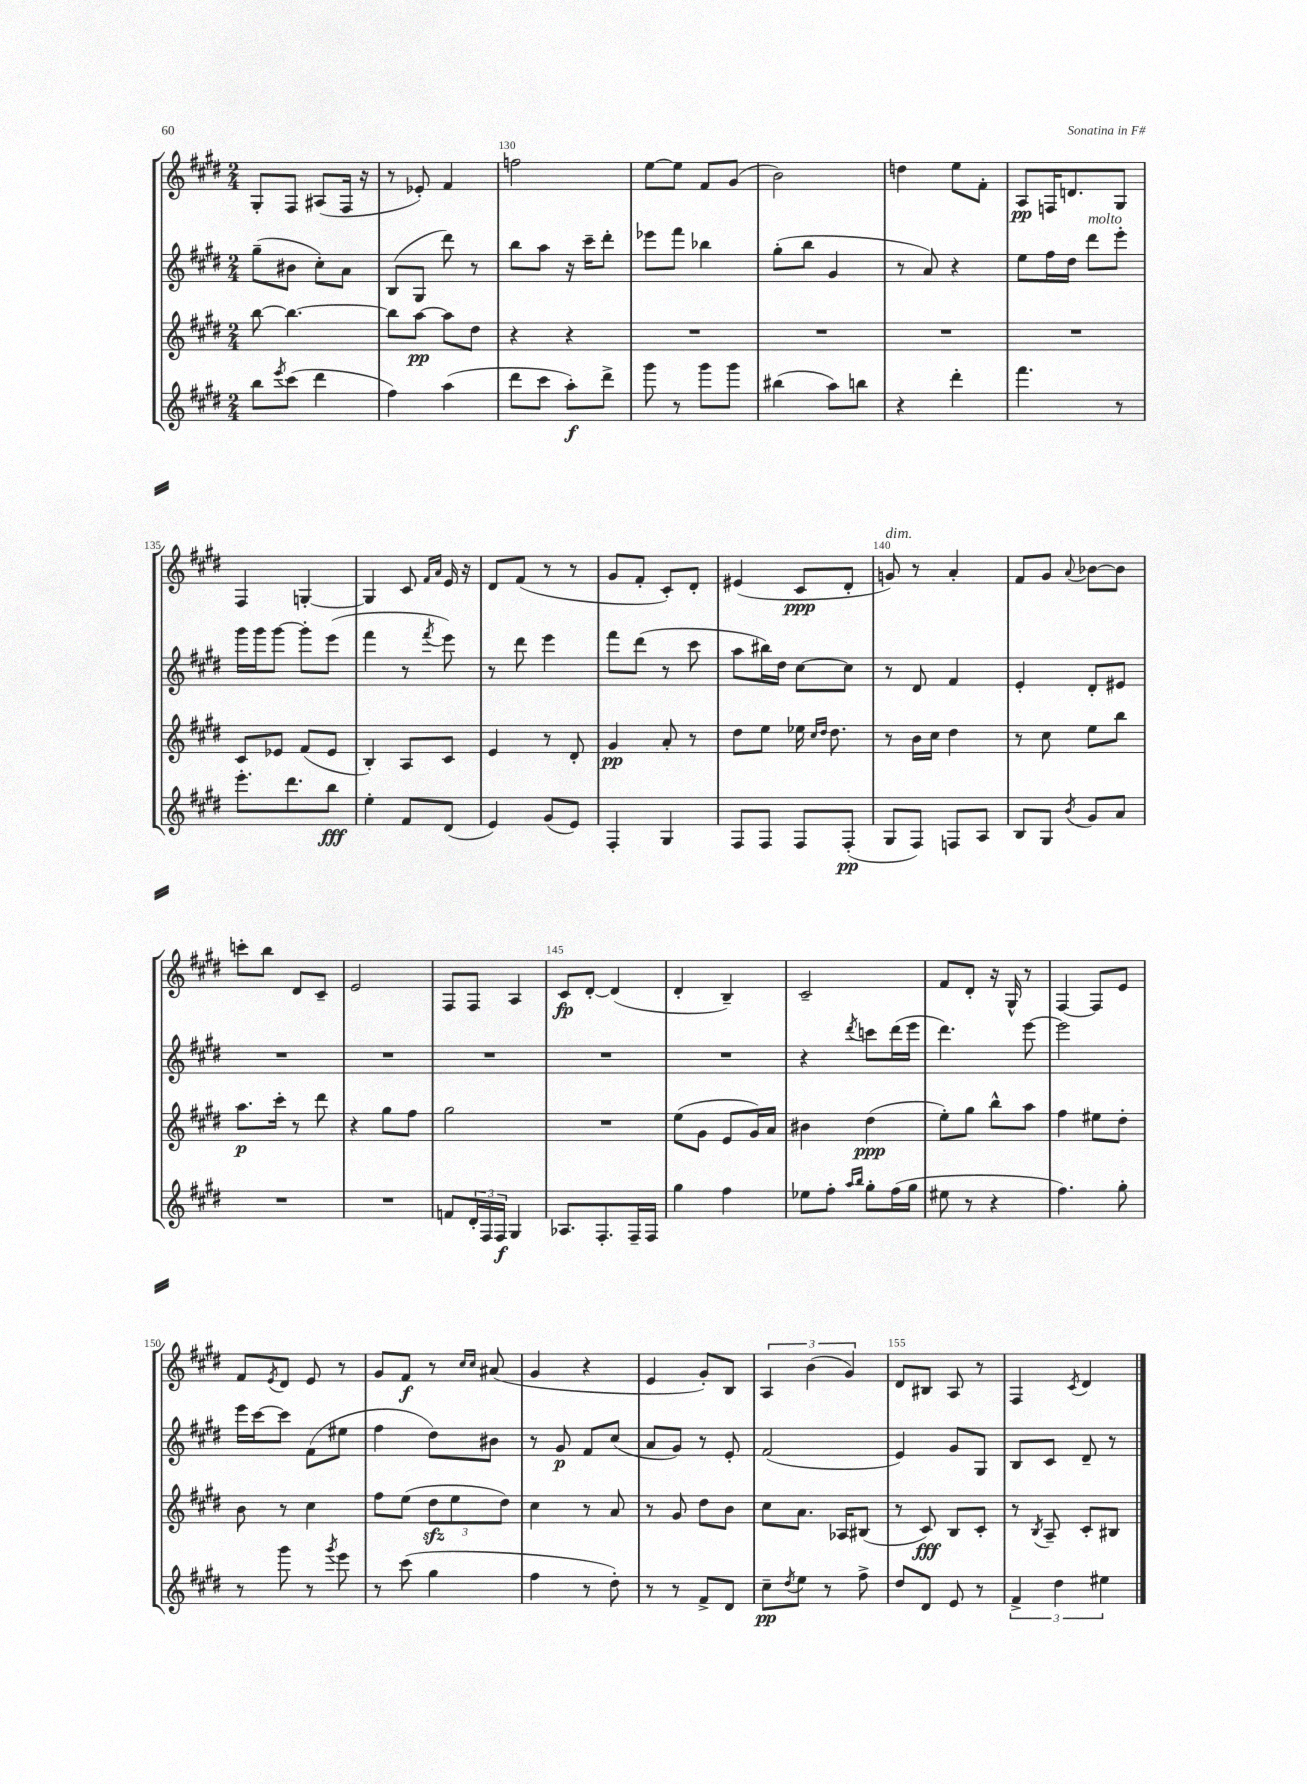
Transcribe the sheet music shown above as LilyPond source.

<<
\new StaffGroup <<
\new Staff = "s0" {
    \clef treble \key e \major \numericTimeSignature \time 2/4
    gis8-. fis8 ais8( fis16 r16 |
    r8 ees'8-.) fis'4 |
    f''2 |
    e''8~ e''8 fis'8 gis'8( |
    b'2) |
    d''4 e''8 fis'8-. |
    a8\pp f16 d'8. gis8 |
    fis4 g4~-. |
    g4 cis'8 \grace { fis'16 a'16 } e'16 r16 |
    dis'8 fis'8( r8 r8 |
    gis'8 fis'8-. cis'8-.) dis'8-. |
    eis'4( cis'8\ppp dis'8-. |
    g'8^\markup { \italic "dim." }) r8 a'4-. |
    fis'8 gis'8 \appoggiatura { a'8 } bes'8~ bes'8 |
    c'''8-. b''8 dis'8 cis'8-- |
    e'2 |
    fis8 fis8 a4 |
    cis'8\fp dis'8~-. dis'4( |
    dis'4-. b4--) |
    cis'2-- |
    fis'8 dis'8-. r16 gis16-^ r8 |
    fis4~ fis8 e'8 |
    fis'8 \acciaccatura { e'8 } dis'8 e'8 r8 |
    gis'8 fis'8\f r8 \grace { cis''16 cis''16 } ais'8( |
    gis'4 r4 |
    e'4 gis'8-.) b8 |
    \tuplet 3/2 { a4 b'4( gis'4) } |
    dis'8 bis8 a8 r8 |
    fis4 \acciaccatura { cis'8 } dis'4 \bar "|." |
}
\new Staff = "s1" {
    \clef treble \key e \major \numericTimeSignature \time 2/4
    gis''8--( bis'8 cis''8-.) a'8 |
    b8( gis8 dis'''8) r8 |
    b''8 a''8 r16 cis'''16-- dis'''8-. |
    ees'''8 fis'''8 bes''4 |
    gis''8-.( b''8 gis'4 |
    r8 a'8) r4 |
    e''8 fis''16 dis''16 dis'''8^\markup { \italic "molto" } e'''8-. |
    gis'''16 gis'''16 gis'''8~ gis'''8-. e'''8( |
    fis'''4 r8 \acciaccatura { fis'''8 } e'''8) |
    r8 dis'''8 e'''4 |
    fis'''8 dis'''8( r8 cis'''8 |
    a''8 bis''16) dis''16 cis''8~ cis''8 |
    r8 dis'8 fis'4 |
    e'4-. dis'8-. eis'8 |
    R2 |
    R2 |
    R2 |
    R2 |
    R2 |
    r4 \acciaccatura { dis'''8 } c'''8 dis'''16( e'''16 |
    dis'''4.) e'''8~ |
    e'''2 |
    e'''16 cis'''16~ cis'''8 fis'8( eis''8 |
    fis''4 dis''8) bis'8 |
    r8 gis'8\p fis'8 cis''8( |
    a'8 gis'8) r8 e'8-. |
    fis'2( |
    e'4) gis'8 gis8 |
    b8 cis'8 dis'8-- r8 \bar "|." |
}
\new Staff = "s2" {
    \clef treble \key e \major \numericTimeSignature \time 2/4
    b''8~ b''4.~ |
    b''8 a''8~\pp a''8 dis''8 |
    r4 r4 |
    R2 |
    R2 |
    R2 |
    R2 |
    cis'8 ees'8 fis'8( ees'8 |
    b4-.) a8 cis'8 |
    e'4 r8 dis'8-. |
    gis'4\pp a'8-. r8 |
    dis''8 e''8 ees''16 \grace { cis''16 dis''16 } dis''8. |
    r8 b'16 cis''16 dis''4 |
    r8 cis''8 e''8 b''8 |
    a''8.\p cis'''16-. r8 dis'''8 |
    r4 gis''8 fis''8 |
    gis''2 |
    R2 |
    e''8( gis'8 e'8 gis'16) a'16 |
    bis'4 dis''4\ppp( |
    e''8-.) gis''8 b''8-^ a''8 |
    fis''4 eis''8 dis''8-. |
    b'8 r8 cis''4 |
    fis''8 e''8( \tuplet 3/2 { dis''8\sfz e''8 dis''8) } |
    cis''4 r8 a'8 |
    r8 gis'8 dis''8 b'8 |
    cis''8 a'8. aes16 bis8( |
    r8 cis'8\fff) b8 cis'8-. |
    r8 \acciaccatura { b8 } a8-- cis'8-. bis8 \bar "|." |
}
\new Staff = "s3" {
    \clef treble \key e \major \numericTimeSignature \time 2/4
    b''8 \acciaccatura { e'''8 } cis'''8( dis'''4 |
    fis''4) a''4( |
    dis'''8 cis'''8 a''8-.\f) dis'''8-> |
    gis'''8 r8 gis'''8 gis'''8 |
    bis''4( a''8) b''8 |
    r4 dis'''4-. |
    fis'''4. r8 |
    e'''8.-. dis'''8. b''8\fff |
    e''4-. fis'8 dis'8( |
    e'4) gis'8( e'8) |
    fis4-. gis4 |
    fis8 fis8 fis8 fis8-.\pp( |
    gis8 fis8) f8 a8 |
    b8 gis8 \acciaccatura { b'8 } gis'8 a'8 |
    R2 |
    R2 |
    f'8 \tuplet 3/2 { dis'16-. fis16 fis16\f } gis4 |
    aes8. fis8.-. fis16-- fis16 |
    gis''4 fis''4 |
    ees''8 fis''8-. \grace { a''16 b''16 } gis''8-. fis''16( gis''16 |
    eis''8 r8 r4 |
    fis''4.) gis''8-. |
    r8 gis'''8 r8 \acciaccatura { gis'''8 } e'''8 |
    r8 cis'''8( gis''4 |
    fis''4 r8 dis''8-.) |
    r8 r8 fis'8-> dis'8 |
    cis''8--\pp \acciaccatura { dis''8 } e''8 r8 fis''8-> |
    dis''8 dis'8 e'8 r8 |
    \tuplet 3/2 { fis'4-> dis''4 eis''4 } \bar "|." |
}
>>
>>
\layout { \context { \Score currentBarNumber = #128 \override BarNumber.break-visibility = ##(#f #t #t) barNumberVisibility = #(every-nth-bar-number-visible 5) } }
